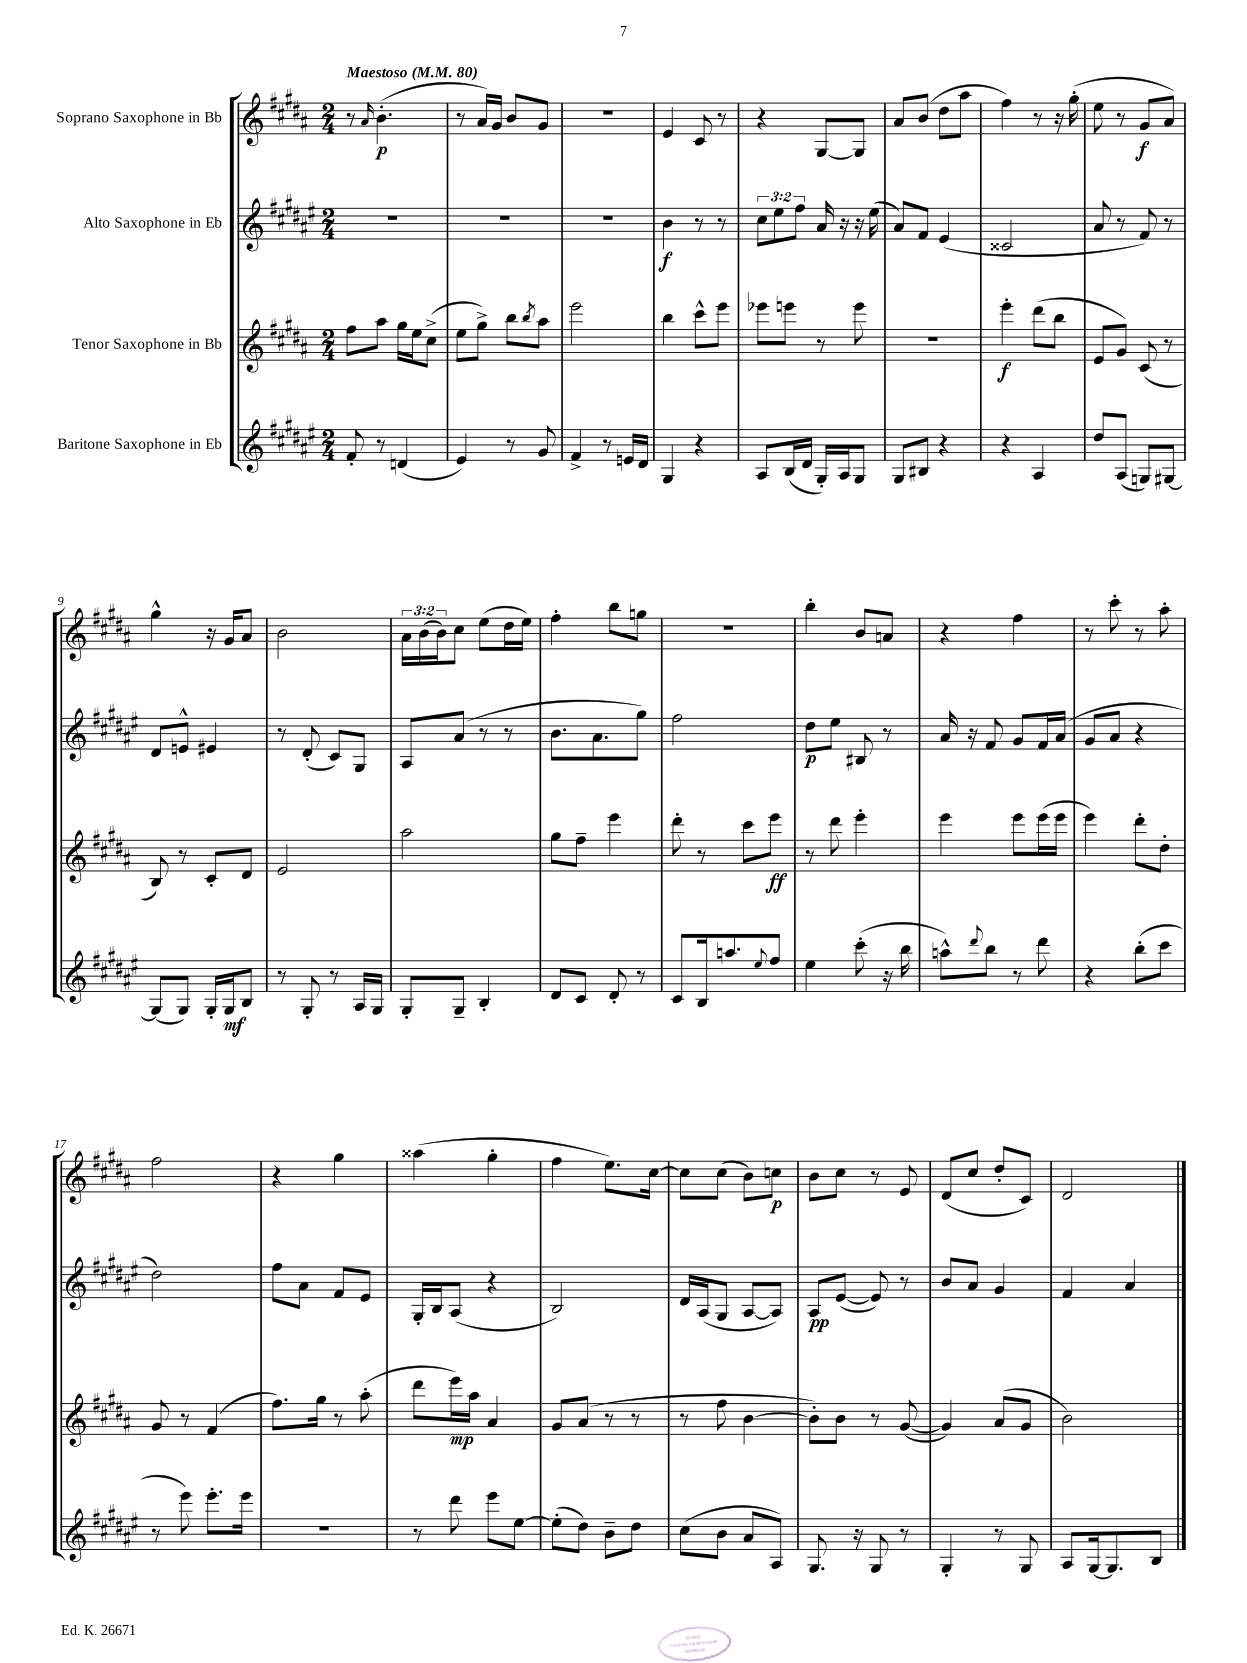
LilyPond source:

<<
\new StaffGroup <<
\new Staff = "s0" \with { instrumentName = "Soprano Saxophone in Bb" } {
    \clef treble \key b \major \numericTimeSignature \time 2/4 \override Staff.TupletNumber.text = #tuplet-number::calc-fraction-text \tempo "Maestoso" 4 = 80
    r8 \grace { ais'16 } b'4.-.\p( |
    r8 ais'16) gis'16 b'8 gis'8 |
    r2 |
    e'4 cis'8 r8 |
    r4 gis8~ gis8 |
    ais'8 b'8( dis''8 ais''8 |
    fis''4) r8 r16 gis''16-.( |
    e''8 r8 gis'8\f ais'8) |
    gis''4-^ r16 gis'16 ais'8 |
    b'2 |
    \tuplet 3/2 { ais'16 b'16( b'16) } cis''8 e''8( dis''16 e''16) |
    fis''4-. b''8 g''8 |
    r2 |
    b''4-. b'8 a'8 |
    r4 fis''4 |
    r8 cis'''8-. r8 ais''8-. |
    fis''2 |
    r4 gis''4 |
    aisis''4( gis''4-. |
    fis''4 e''8.) cis''16~ |
    cis''8 cis''8( b'8) c''8\p |
    b'8 cis''8 r8 e'8 |
    dis'8( cis''8 dis''8-. cis'8) |
    dis'2 \bar "|." |
}
\new Staff = "s1" \with { instrumentName = "Alto Saxophone in Eb" } {
    \clef treble \key fis \major \numericTimeSignature \time 2/4 \override Staff.TupletNumber.text = #tuplet-number::calc-fraction-text
    R2 |
    R2 |
    R2 |
    b'4\f r8 r8 |
    \tuplet 3/2 { cis''8 eis''8 fis''8 } ais'16 r16 r16 eis''16( |
    ais'8) fis'8 eis'4( |
    cisis'2 |
    ais'8 r8 fis'8) r8 |
    dis'8 e'8-^ eis'4 |
    r8 dis'8-.( cis'8) gis8 |
    ais8 ais'8( r8 r8 |
    b'8. ais'8. gis''8) |
    fis''2 |
    dis''8\p eis''8 bis8 r8 |
    ais'16 r16 fis'8 gis'8 fis'16 ais'16( |
    gis'8 ais'8 r4 |
    dis''2) |
    fis''8 ais'8 fis'8 eis'8 |
    gis16-. b16 ais8( r4 |
    b2) |
    dis'16 ais16( gis8 ais8~ ais8) |
    ais8\pp eis'8~( eis'8) r8 |
    b'8 ais'8 gis'4 |
    fis'4 ais'4 \bar "|." |
}
\new Staff = "s2" \with { instrumentName = "Tenor Saxophone in Bb" } {
    \clef treble \key b \major \numericTimeSignature \time 2/4
    fis''8 ais''8 gis''16 e''16 cis''8->( |
    e''8 gis''8->) b''8 \acciaccatura { b''8 } ais''8 |
    e'''2 |
    b''4 cis'''8-^ e'''8 |
    ees'''8 e'''8 r8 e'''8 |
    R2 |
    e'''4-.\f dis'''8( b''8 |
    e'8 gis'8) cis'8( r8 |
    b8) r8 cis'8-. dis'8 |
    e'2 |
    ais''2 |
    gis''8 fis''8-- e'''4 |
    dis'''8-. r8 cis'''8 e'''8\ff |
    r8 dis'''8 e'''4-. |
    e'''4 e'''8 e'''16( e'''16 |
    e'''4) dis'''8-. dis''8-. |
    gis'8 r8 fis'4( |
    fis''8.) gis''16 r8 ais''8-.( |
    dis'''8 e'''16\mp) ais''16 ais'4 |
    gis'8 ais'8( r8 r8 |
    r8 fis''8 b'4~ |
    b'8-.) b'8 r8 gis'8~( |
    gis'4) ais'8( gis'8 |
    b'2) \bar "|." |
}
\new Staff = "s3" \with { instrumentName = "Baritone Saxophone in Eb" } {
    \clef treble \key fis \major \numericTimeSignature \time 2/4
    fis'8-. r8 d'4( |
    eis'4) r8 gis'8 |
    fis'4-> r8 e'16 dis'16 |
    gis4 r4 |
    ais8 b16( dis'16 gis16-.) ais16 gis8 |
    gis8 bis8 r4 |
    r4 ais4 |
    dis''8 ais8( g8) gis8~ |
    gis8( gis8) gis16-. gis16\mf b8 |
    r8 gis8-. r8 ais16 gis16 |
    gis8-. gis8-- b4-. |
    dis'8 cis'8 dis'8-. r8 |
    cis'8 b16 a''8. \appoggiatura { eis''8 } fis''8 |
    eis''4 cis'''8-.( r16 b''16 |
    a''8-^) \appoggiatura { dis'''8 } b''8 r8 dis'''8 |
    r4 b''8-.( cis'''8 |
    r8 eis'''8) eis'''8.-. eis'''16 |
    R2 |
    r8 dis'''8 eis'''8 eis''8~ |
    eis''8-.( dis''8) b'8-- dis''8 |
    cis''8( b'8 ais'8 ais8) |
    gis8. r16 gis8 r8 |
    gis4-. r8 gis8 |
    ais8 gis16~ gis8. b8 \bar "|." |
}
>>
>>
